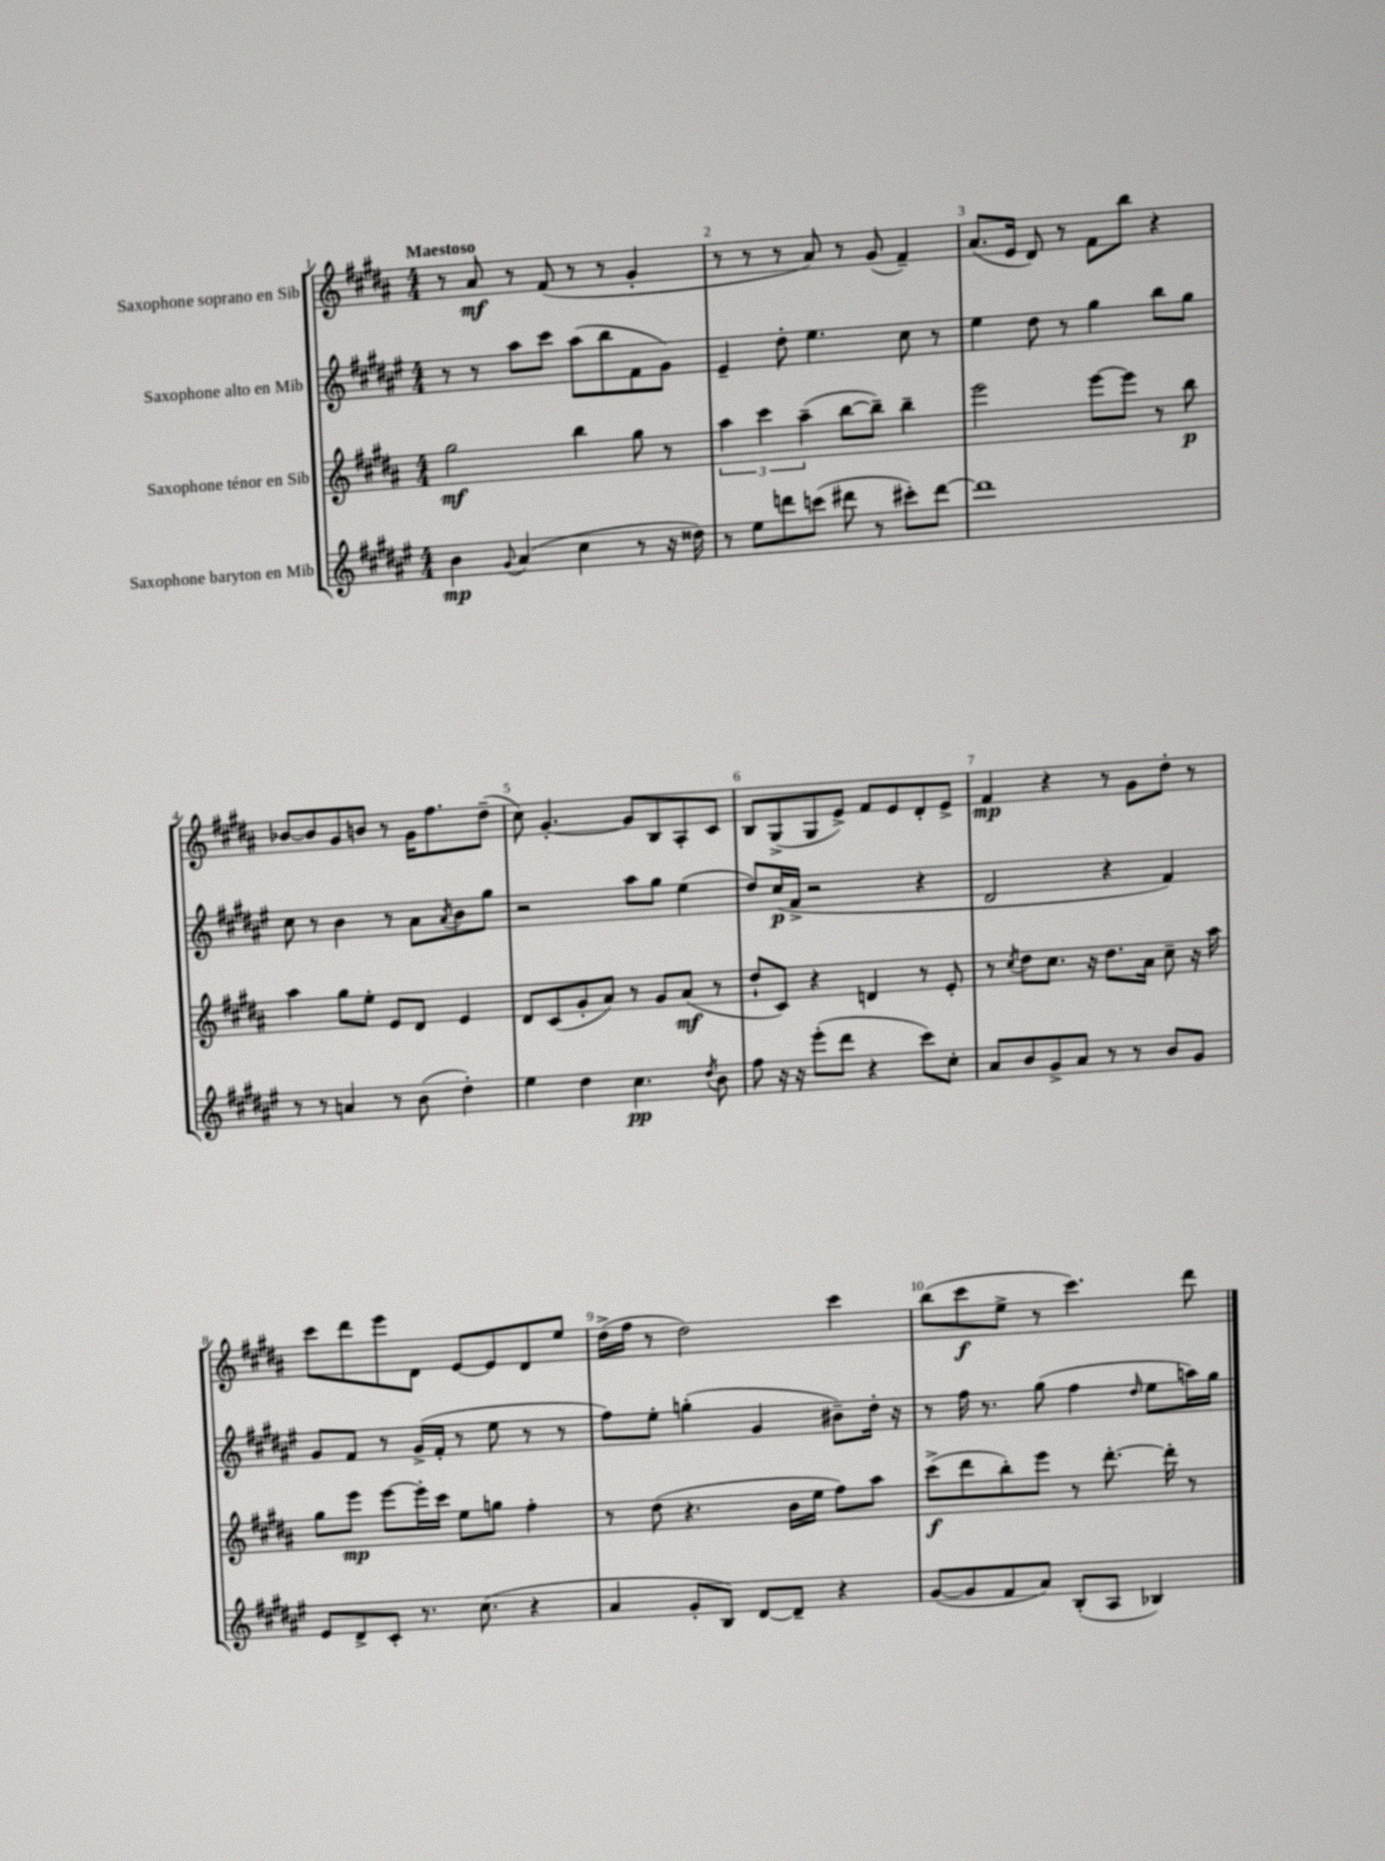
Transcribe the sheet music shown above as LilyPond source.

<<
\new StaffGroup <<
\new Staff = "s0" \with { instrumentName = "Saxophone soprano en Sib" } {
    \clef treble \key b \major \numericTimeSignature \time 4/4 \tempo "Maestoso"
    r8 ais'8\mf r8 fis'8( r8 r8 gis'4-. |
    r8 r8 r8 ais'8) r8 gis'8( fis'4--) |
    ais'8.( e'16 dis'8) r8 fis'8 b''8 r4 |
    bes'8~ bes'8 gis'8 b'8 r8 gis'16 fis''8. dis''8--( |
    cis''8) gis'4.~-. gis'8 b8 ais8-. cis'8 |
    b8 gis8->( gis8 e'8->) fis'8 e'8 dis'8-. e'8-> |
    fis'4\mp r4 r8 gis'8 dis''8-. r8 |
    cis'''8 dis'''8 e'''8 dis'8 e'8~ e'8 dis'8 e''8 |
    dis''16->( fis''16 r8 dis''2) cis'''4 |
    b''8( cis'''8\f e''8-> r8 cis'''4.) dis'''8 \bar "|." |
}
\new Staff = "s1" \with { instrumentName = "Saxophone alto en Mib" } {
    \clef treble \key fis \major \numericTimeSignature \time 4/4
    r8 r8 ais''8 cis'''8 ais''8( b''8 fis'8 gis'8) |
    eis'4-- dis''8-. eis''4. cis''8 r8 |
    eis''4 dis''8 r8 gis''4 b''8 gis''8 |
    cis''8 r8 b'4 r8 ais'8 \acciaccatura { ais'8 } b'8 gis''8 |
    r2 ais''8 gis''8 eis''4( |
    dis''8) cis''16\p( fis'16-> r2 r4 |
    dis'2 r4 fis'4) |
    gis'8 fis'8 r8 gis'16->( fis'16-. r8 eis''8 r8 r8 |
    fis''8) eis''8-. g''4-.( gis'4 bis'8--) dis''16-. r16 |
    r8 fis''16 r8. gis''8( fis''4 \grace { dis''16 } eis''8 a''16) gis''16 \bar "|." |
}
\new Staff = "s2" \with { instrumentName = "Saxophone ténor en Sib" } {
    \clef treble \key b \major \numericTimeSignature \time 4/4
    gis''2\mf b''4 gis''8 r8 |
    \tuplet 3/2 { ais''4 cis'''4 ais''4--( } b''8~ b''8--) b''4-- |
    e'''2 e'''8~ e'''8 r8 b''8\p |
    ais''4 gis''8 e''8-. e'8 dis'8 e'4 |
    dis'8 cis'8( gis'8-. ais'8) r8 gis'8 ais'8\mf( r8 |
    dis''8-! cis'8) r4 d'4 r8 e'8-. |
    r8 \acciaccatura { cis''8 } dis''8 cis''8. r16 dis''8. ais'16 cis''8-- r16 ais''16 |
    gis''8 e'''8\mp e'''8~ e'''16-. cis'''16 e''8 g''8 fis''4-. |
    r8 dis''8( r4. b'16 e''16 fis''8) ais''8 |
    cis'''8->\f( dis'''8 b''8-.) e'''8 r8 dis'''8.~-. dis'''16-. r8 \bar "|." |
}
\new Staff = "s3" \with { instrumentName = "Saxophone baryton en Mib" } {
    \clef treble \key fis \major \numericTimeSignature \time 4/4
    b'4\mp \appoggiatura { gis'8 } ais'4( cis''4 r8 r16 disis''16) |
    r8 eis''8 d'''8 c'''8( dis'''8 r8 cis'''8-.) dis'''8~ |
    dis'''1 |
    r8 r8 a'4 r8 b'8( dis''4-.) |
    eis''4 dis''4 cis''4.\pp \acciaccatura { dis''8 } b'8 |
    fis''8 r16 r16 eis'''8-.( dis'''8 r4 cis'''8) cis''8-. |
    ais'8 b'8 gis'8-> ais'8 r8 r8 b'8 gis'8 |
    eis'8 dis'8-> cis'8-. r8. cis''8.( r4 |
    ais'4 gis'8-. b8) dis'8~ dis'8-- r4 |
    gis'8~( gis'8 fis'8 ais'8) b8-.( ais8 bes4) \bar "|." |
}
>>
>>
\layout { \context { \Score \override BarNumber.break-visibility = ##(#f #t #t) barNumberVisibility = #all-bar-numbers-visible } }
